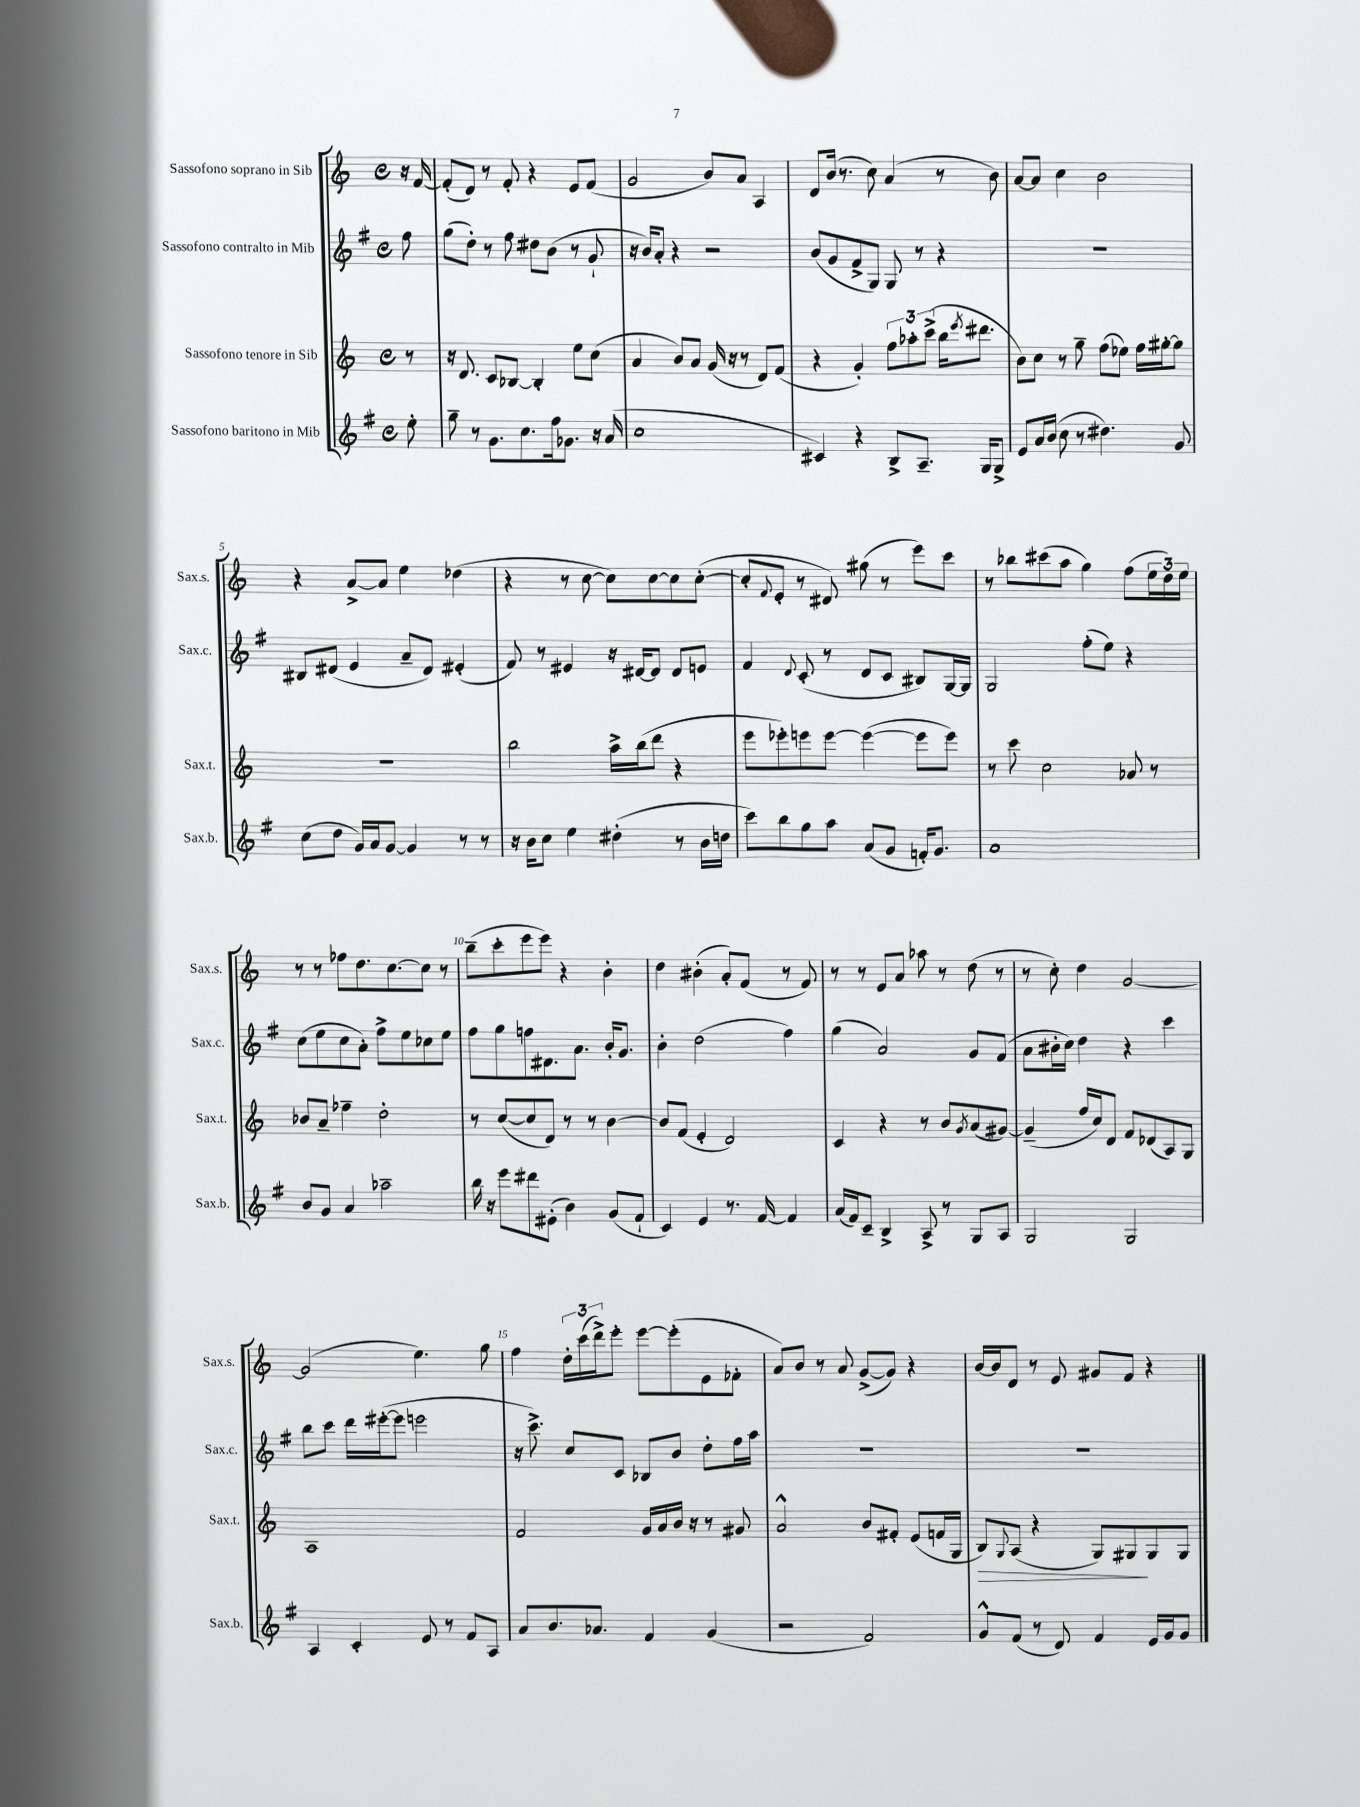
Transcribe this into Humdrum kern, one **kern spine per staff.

**kern	**kern	**kern	**kern
*staff4	*staff3	*staff2	*staff1
*clefG2	*clefG2	*clefG2	*clefG2
*k[f#]	*k[]	*k[f#]	*k[]
*M4/4	*M4/4	*M4/4	*M4/4
*met(c)	*met(c)	*met(c)	*met(c)
8ee'	8r	8ff#	16r
.	.	.	[16f
=	=	=	=
8gg~	16r	(8gg	(8f']
.	8.d	.	.
8r	.	8dd')	8d)
8.g	8c	8r	8r
.	[8B-	8ff#	8f'
8.cc	.	.	.
.	4B-']	8dd#	4r
16ff#	.	(8b	.
8.g-	.	.	.
.	8ee	8r	8e
16r	(8cc	8g`	(8f
(16a	.	.	.
=	=	=	=
1cc	4a	16r	2g
.	.	16b)	.
.	.	8a'	.
.	8b)	4r	.
.	8a	.	.
.	(16g	2r	8b)
.	16r	.	.
.	8r	.	8a
.	8d)	.	4A
.	(8f	.	.
=	=	=	=
4c#)	4r	(8b	8d
.	.	8g	(16b
.	.	.	8.r
4r	4g')	8f#^	.
.	.	8G)	8cc)
8B^	12ff	8G	(4a
.	12aa-'	.	.
8.A~	.	8r	.
.	(12ccc^	.	.
.	16bb	4r	8r
.	8qeee	.	.
16G	8.ddd#	.	.
8G^	.	.	8b)
=	=	=	=
8e	8b)	1r	[8a
16a	8cc	.	8a]
(16b	.	.	.
8cc	8r	.	4cc
8r	8gg~	.	.
4.dd#)	(8ff	.	2b
.	8ee-)	.	.
.	16ff	.	.
.	[16gg#'	.	.
8g	8gg#]	.	.
=	=	=	=
(8cc	1r	8B#	4r
8dd	.	(8d#	.
16g)	.	4e	[8a^
16a	.	.	.
[8g	.	.	8a]
4g]	.	8a~	4ee
.	.	8d#)	.
8r	.	(4e#'	(4dd-
8r	.	.	.
=	=	=	=
16r	2bb	8f#)	4r
16b	.	.	.
8cc	.	8r	.
4ee	.	4e#	8r
.	.	.	[8cc
(4dd#'	16aa^	16r	8cc])
.	(16bb	[16d#	.
.	8ddd	8d#]	[8cc
8r	4r	8d#	8cc]
16b	.	8e	([8cc'
16dd	.	.	.
=	=	=	=
8ccc)	8eee	4f#	8cc']
.	.	.	8qqf
8bb	8eee-')	.	8e'
.	.	8qqd	.
8gg	8eee	(8c'	8r
8aa	[8eee	8r	8d#)
(8a	(4eee_	8d	(8gg#
8g	.	8c	8r
16f')	8eee]	8B#)	8eee)
8.g	.	.	.
.	8eee)	[16G	8ccc
.	.	16G]	.
=	=	=	=
1a	8r	2G	8r
.	8ccc	.	8bb-
.	2cc	.	(8ccc#
.	.	.	8aa
.	.	(8ff#'	4gg)
.	.	8ee)	.
.	8a-	4r	(8ff
.	8r	.	24ee
.	.	.	24dd)
.	.	.	24ee
=	=	=	=
8b	8b-	(8cc	8r
8g	8a~	8ee	8r
4a	4ff-~	8cc	8ff-
.	.	8a')	8.dd
2aa-~	2dd'	8ff#^	.
.	.	.	[8.cc
.	.	8ee	.
.	.	8cc-	8cc]
.	.	8ee	8r
=	=	=	=
16bb	8r	8ff#	(8bb~
16r	.	.	.
8eee	([8cc	8gg	8ccc'
8ddd#	8cc]	8ff	8eee
(8e#'	8d)	8.d#	8eee)
4b)	8r	.	4r
.	.	8.a	.
.	8r	.	.
(8g	[4b	16b'	4b'
.	.	8.g	.
8f#`	.	.	.
=	=	=	=
4c)	8b]	4b'	4dd
.	(8f	.	.
4e	4e'	(2dd	(4b#'
8.r	2d)	.	8a')
.	.	.	(8f
[16f#	.	.	.
4f#]	.	4ff#)	8r
.	.	.	8f)
=	=	=	=
(16a	4c	(4gg	8r
16f#)	.	.	.
8c~	.	.	8r
4B^	4r	2a)	8e
.	.	.	8a
8A^	8r	.	8aa-
8r	8b	.	8r
.	8qg	.	.
8G	(8a	8g	(8dd
8A	[8g#)	(8f#	8r
=	=	=	=
2G	(4g#~]	8a	8r
.	.	16b#'	8cc')
.	.	16cc)	.
.	16ff	4dd	4dd
.	16cc)	.	.
.	8d	.	.
2G	8f	4r	[2g
.	(8d-	.	.
.	8A)	4ccc	.
.	8G	.	.
=	=	=	=
4A	1A	8bb	(2g]
.	.	8ccc	.
4c'	.	16ddd	.
.	.	([16eee#'	.
.	.	8eee#]	.
8e	.	2eee	4.ee)
8r	.	.	.
8f#	.	.	.
8A	.	.	8gg
=	=	=	=
8a	2f	16r	4ff
.	.	8.ccc^)	.
8.b	.	.	.
.	.	8cc	24dd'
.	.	.	(24ccc
8.a-	.	.	.
.	.	.	24ddd^)
.	.	8c	8eee'
4f#	16g	8B-	[8eee
.	16a	.	.
.	16b	8b	(8eee']
.	16r	.	.
(4g	8r	8dd'	8e
.	8g#	16ff#	8f-'
.	.	16aa	.
=	=	=	=
2r	2a^^	1r	8a)
.	.	.	8b
.	.	.	8r
.	.	.	8a
2f#)	8b	.	([8g^
.	8f#'	.	8g])
.	(8e	.	4r
.	16f	.	.
.	16G	.	.
=	=	=	=
8g^^	8B)	1r	[16b
.	.	.	16b]
.	8qqG	.	.
(8f#	(8A	.	8d
8r	4r	.	8r
8d)	.	.	8e
4f#	8G)	.	8g#
.	8G#	.	8f
16e	8G#	.	4r
16g	.	.	.
8g	8G#	.	.
==	==	==	==
*-	*-	*-	*-
